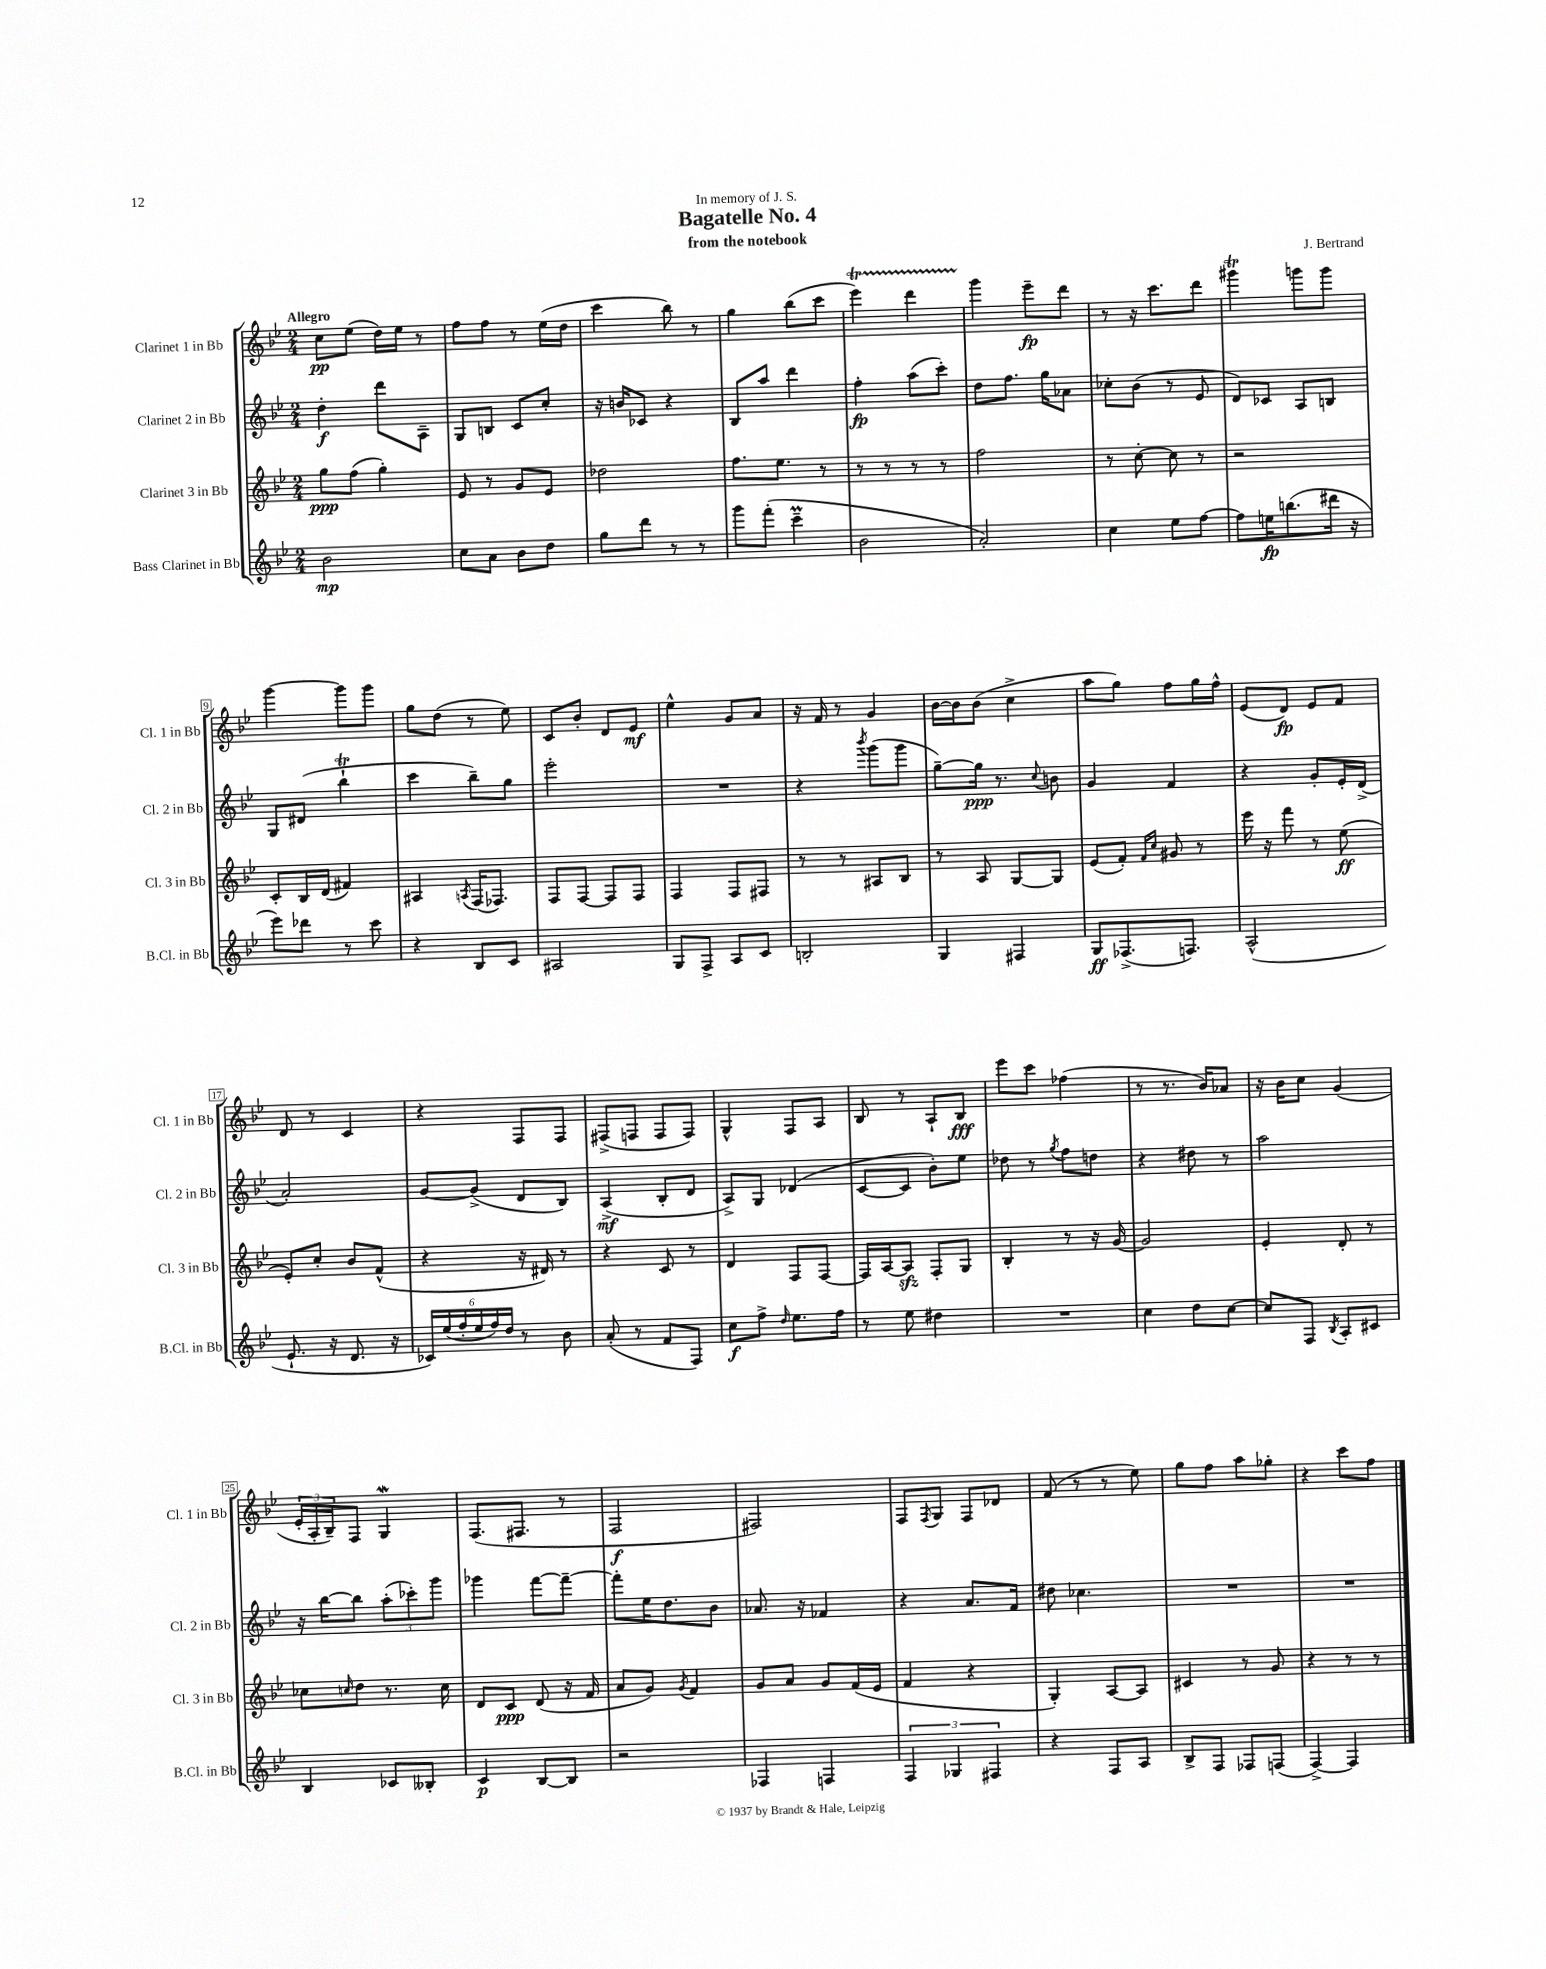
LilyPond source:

\header { title = "Bagatelle No. 4" composer = "J. Bertrand" subtitle = "from the notebook" dedication = "In memory of J. S." }
<<
\new StaffGroup <<
\new Staff = "s0" \with { instrumentName = "Clarinet 1 in Bb" shortInstrumentName = "Cl. 1 in Bb" } {
    \clef treble \key bes \major \numericTimeSignature \time 2/4 \tempo "Allegro"
    c''8\pp ees''8( d''16) ees''16 r8 |
    f''8 f''8 r8 ees''16( d''16 |
    c'''4 bes''8) r8 |
    g''4 bes''8( c'''8 |
    ees'''4\startTrillSpan) d'''4 |
    g'''4\stopTrillSpan ees'''8--\fp d'''8 |
    r8 r16 c'''8. d'''8 |
    gis'''4\trill g'''8 g'''8 |
    g'''4~ g'''8 g'''8 |
    g''8 d''8( r8 ees''8) |
    c'8 bes'8-. d'8 ees'8\mf |
    ees''4-^ g'8 a'8 |
    r16 f'16 r8 g'4 |
    bes'16~ bes'16 bes'8( c''4-> |
    a''8 g''8) f''8 g''16 f''16-^ |
    ees'8( d'8\fp) ees'8 f'8 |
    d'8 r8 c'4 |
    r4 f8 f8 |
    fis8->( f8 f8 f8) |
    g4-^ f8 a8 |
    bes8 r8 a8-! bes8\fff |
    ees'''8 c'''8 fes''4( |
    r8 r8. bes'16) aes'8 |
    r16 bes'16 c''8 g'4( |
    \tuplet 3/2 { ees'16-. a16-. bes16--) } f8 g4\mordent |
    f8.( fis8. r8 |
    f2\f |
    fis2) |
    f8 \acciaccatura { f8 } g8 f8 des'8 |
    f'8( r8 r8 ees''8) |
    g''8 f''8 a''8 ges''8-. |
    r4 c'''8 f''8 \bar "|." |
}
\new Staff = "s1" \with { instrumentName = "Clarinet 2 in Bb" shortInstrumentName = "Cl. 2 in Bb" } {
    \clef treble \key bes \major \numericTimeSignature \time 2/4
    d''4-.\f d'''8 a8-- |
    g8 b8 c'8 c''8-. |
    r16 b'16 ces'8 r4 |
    bes8 a''8 d'''4 |
    f''4-.\fp a''8( c'''8-.) |
    d''8 f''8. g''16 aes'8 |
    ces''8-. bes'8( r8 ees'8 |
    d'8) ces'8 a8 b8 |
    g8 dis'8( bes''4-!\trill |
    c'''4 bes''8--) g''8 |
    ees'''2-. |
    R2 |
    r4 \acciaccatura { bes'''8 } g'''8( g'''8 |
    g''8~--) g''16\ppp r8. \appoggiatura { c''8 } b'8 |
    g'4 f'4 |
    r4 g'8-. ees'16-. d'16->( |
    a'2-.) |
    g'8~ g'8->( d'8 bes8) |
    a4->\mf( bes8-. d'8 |
    a8->) g8 des'4( |
    c'8~ c'8 bes'8-.) ees''8 |
    des''8 r8 \acciaccatura { g''8 } f''8 d''8 |
    r4 dis''8 r8 |
    a''2 |
    r16 bes''16~ bes''8 \tuplet 3/2 { a''8-.( ces'''8-.) g'''8 } |
    ges'''4 f'''8~ f'''8~-- |
    f'''8-. ees''16 d''8. bes'8 |
    aes'8. r16 fes'4 |
    r4 a'8. f'16 |
    dis''8 ces''4. |
    R2 |
    R2 \bar "|." |
}
\new Staff = "s2" \with { instrumentName = "Clarinet 3 in Bb" shortInstrumentName = "Cl. 3 in Bb" } {
    \clef treble \key bes \major \numericTimeSignature \time 2/4
    g''8\ppp f''8( g''4-.) |
    ees'8 r8 g'8 ees'8 |
    des''2 |
    f''8. ees''8. r8 |
    r8 r8 r8 r8 |
    f''2 |
    r8 c''8~-. c''8 r8 |
    r2 |
    c'8-. bes16 d'16( fis'4) |
    ais4 \acciaccatura { a8 } f16( fes8.) |
    f8 f8~ f8 f8 |
    f4 f8 fis8 |
    r8 r8 ais8 bes8 |
    r8 a8 g8~ g8 |
    ees'8( f'8-.) \grace { f'16 c''16 } gis'8 r8 |
    ees'''16 r16 f'''8 r8 ees''8\ff( |
    ees'8-.) c''8-. bes'8 f'8-^( |
    r4 r16 dis'16) r8 |
    r4 c'8 r8 |
    d'4 f8 f8~ |
    f16 a16~ a8\sfz f8-. g8 |
    bes4-. r8 r16 g'16~ |
    g'2 |
    ees'4-. d'8-. r8 |
    ces''8 \grace { c''16 } d''8 r8. c''16 |
    d'8 c'8\ppp d'8( r16 f'16 |
    a'8 g'8) \acciaccatura { g'8 } f'4 |
    g'8 a'8 g'8 f'16( ees'16 |
    f'4 r4 |
    g4-.) a8~ a8 |
    cis'4 r8 g'8 |
    r4 r8 r8 \bar "|." |
}
\new Staff = "s3" \with { instrumentName = "Bass Clarinet in Bb" shortInstrumentName = "B.Cl. in Bb" } {
    \clef treble \key bes \major \numericTimeSignature \time 2/4
    bes'2\mp |
    c''8 a'8 bes'8 d''8 |
    g''8 d'''8 r8 r8 |
    g'''8 f'''8-.( c'''4--\prall |
    bes'2 |
    a'2-.) |
    c''4 ees''8 f''8~ |
    f''8 e''16\fp b''8.( dis'''16 r16 |
    ees'''8) des'''8 r8 c'''8 |
    r4 bes8 c'8 |
    ais2 |
    g8 f8-> a8 c'8 |
    b2-. |
    g4 fis4 |
    g8\ff fes8.->( f8.) |
    a2-^( |
    ees'8.-! r16 d'8. r16 |
    \tuplet 6/4 { ces'16) ees''16( f''16-. ees''16 f''16) d''16 } r8 bes'8 |
    a'8-.( r8 f'8 f8) |
    c''8\f f''8-> \grace { d''16 } ees''8. f''16 |
    r8 ees''8 dis''4 |
    R2 |
    c''4 d''8 c''8~ |
    c''8 f8 \acciaccatura { bes8 } a8-. cis'8 |
    bes4 ces'8 beses8-. |
    c'4\p bes8~ bes8 |
    r2 |
    fes4 f4 |
    \tuplet 3/2 { f4 ges4 fis4 } |
    r4 f8 a8 |
    bes8-> f8 fes8 f8( |
    f4~->) f4 \bar "|." |
}
>>
>>
\layout { \context { \Score \override BarNumber.stencil = #(make-stencil-boxer 0.1 0.3 ly:text-interface::print) } }
